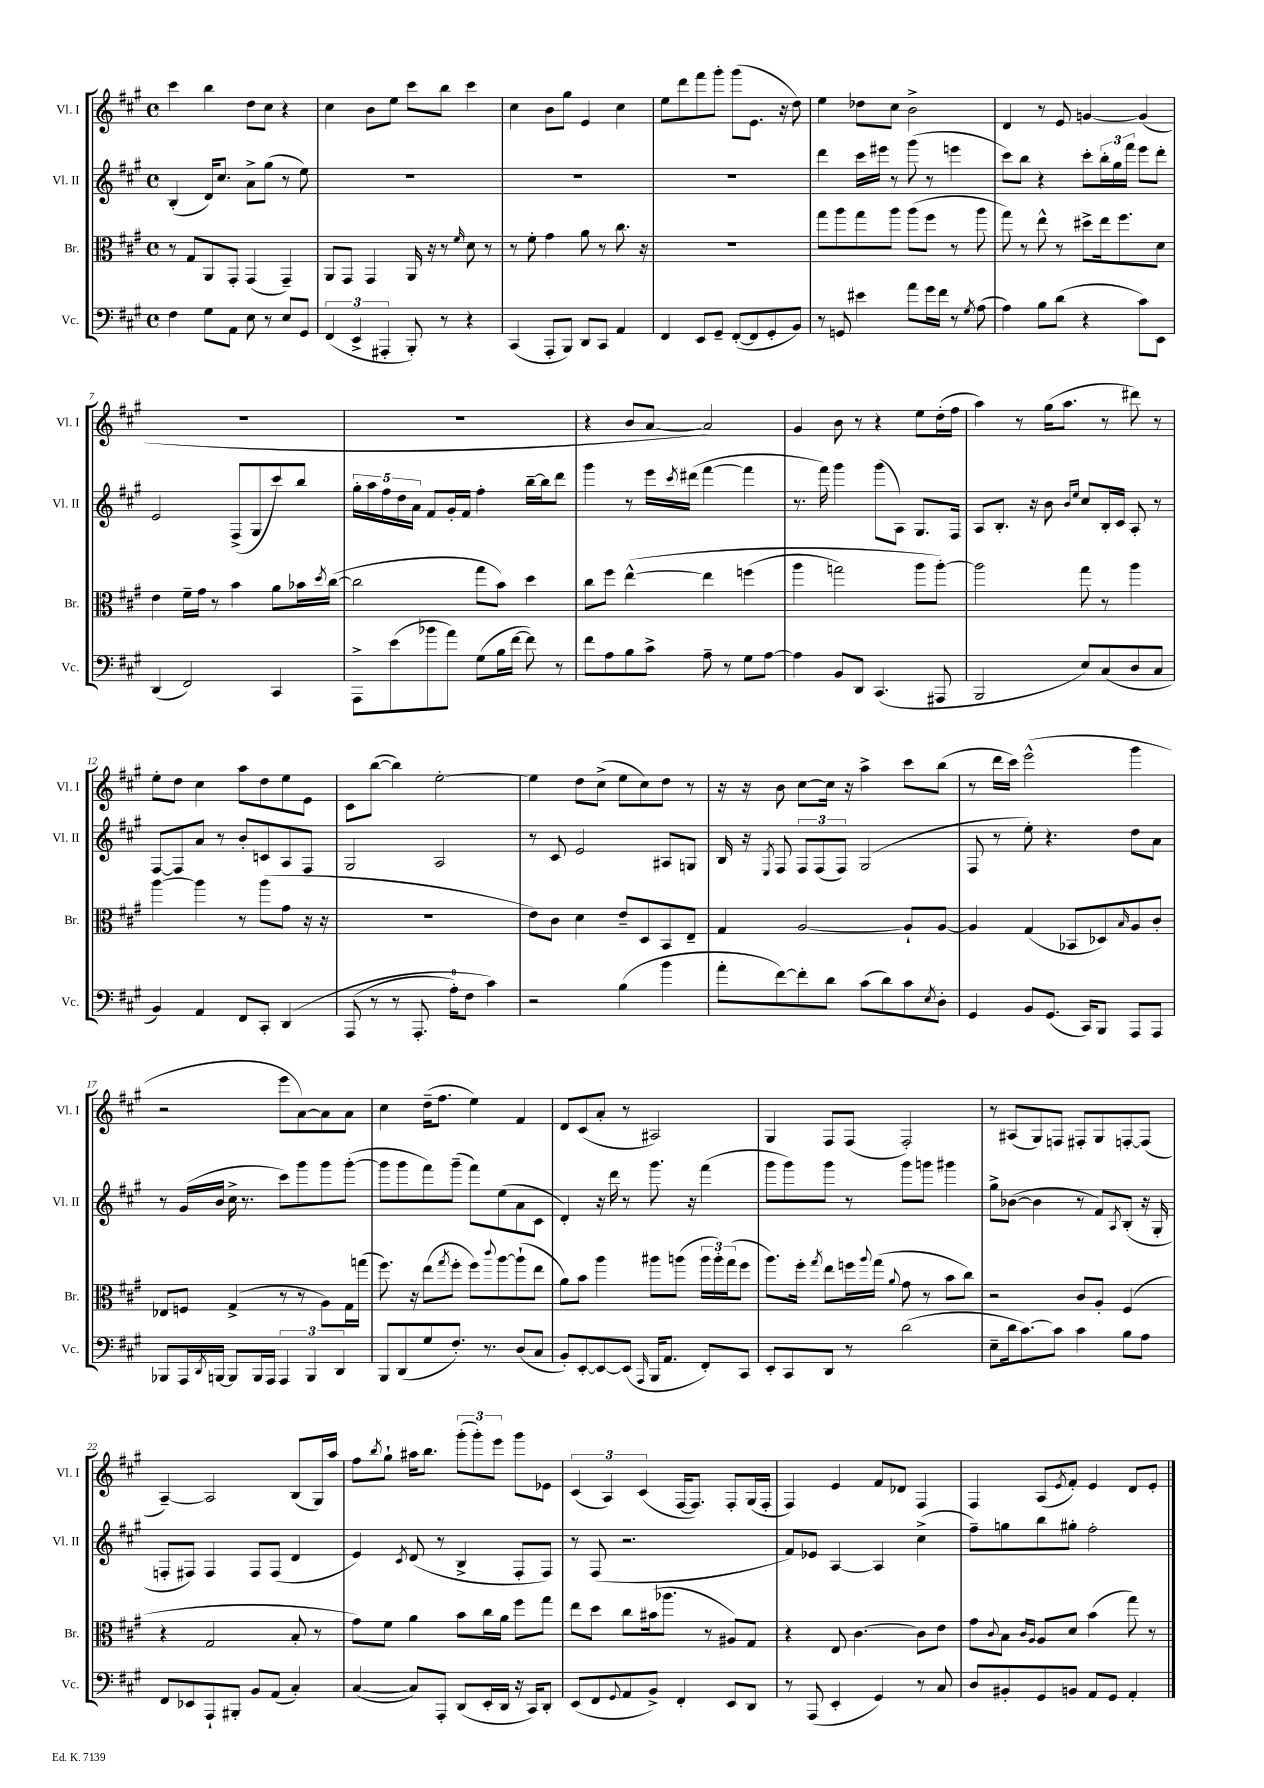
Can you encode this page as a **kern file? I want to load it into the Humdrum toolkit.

**kern	**kern	**kern	**kern
*staff4	*staff3	*staff2	*staff1
*clefF4	*clefC3	*clefG2	*clefG2
*k[f#c#g#]	*k[f#c#g#]	*k[f#c#g#]	*k[f#c#g#]
*M4/4	*M4/4	*M4/4	*M4/4
*met(c)	*met(c)	*met(c)	*met(c)
4F#	8r	(4B'	4ccc#
.	8G#	.	.
8G#	8AA	16d)	4bb
.	.	8.cc#	.
8AA	8GG#'	.	.
8E	(4GG#	8a^	8dd
8r	.	(8gg#	8cc#
8E	4GG#~)	8r	4r
8GG#	.	8ee)	.
=	=	=	=
(6FF#	8AA	1r	4cc#
.	8GG#	.	.
6EE^	.	.	.
.	4GG#	.	8b
6AAA#'	.	.	.
.	.	.	8ee
8BBB')	16AA	.	8ccc#
.	16r	.	.
8r	8r	.	8bb
.	16qqf#	.	.
4r	8d	.	4ccc#
.	8r	.	.
=	=	=	=
(4CC#	8r	1r	4cc#
.	8f#'	.	.
8AAA'	4g#	.	8b
8BBB)	.	.	8gg#
8DD	8a	.	4e
8CC#	8r	.	.
4AA	8.cc#	.	4cc#
.	16r	.	.
=	=	=	=
4FF#	1r	1r	8ee
.	.	.	8ddd
8EE	.	.	8fff#
8GG#~	.	.	8ggg#'
([8FF#'	.	.	(8ggg#
8FF#]	.	.	8.e
8GG#'	.	.	.
.	.	.	16r
8BB)	.	.	8dd)
=	=	=	=
8r	8gg#	4ddd	4ee
8GG	8aa	.	.
4e#	8gg#	16ccc#	8dd-
.	.	16eee#	.
.	8aa	8r	8cc#
8a	(8aa	(8ggg#	2b^
16g#	8ff#	8r	.
16f#	.	.	.
8r	8r	4eee	.
8qG#	.	.	.
(8A	8aa	.	.
=	=	=	=
4A)	8gg#)	8ccc#)	4d
.	8r	8bb	.
8B	8ee^^	4r	8r
(8d	8r	.	8e
4r	8dd#^	8ccc#'	[4g
.	16ee	24bb'	.
.	.	24gg#	.
.	8.ff#	.	.
.	.	24fff#	.
8c#)	.	8eee	(4g]
8EE	8d	8ddd'	.
=	=	=	=
(4DD	4e	2e	1r
2FF#)	16f#~	.	.
.	16g#	.	.
.	8r	.	.
.	4b	(8F#^	.
.	.	8G#	.
4CC#	8a	8ccc#)	.
.	16b-	8bb	.
.	8qdd	.	.
.	([16cc#	.	.
=	=	=	=
8AAA^	2cc#]	20gg#'	1r
.	.	20aa	.
.	.	20ff#	.
(8e	.	.	.
.	.	20dd	.
.	.	20a	.
8b-	.	8f#	.
8a)	.	16g#'	.
.	.	16f#	.
(8G#	8gg#	4ff#'	.
16B	8b)	.	.
[16f#	.	.	.
8f#])	4dd	[16bb~	.
.	.	16bb]	.
8r	.	8ddd	.
=	=	=	=
8f#	8cc#	4ggg#	4r
8A	8ff#	.	.
8B	&([4ee^^	8r	8b
8c#^	.	16eee	[8a
.	.	8qccc#	.
.	.	(16ddd#	.
8A~	4ee]	[4fff#	2a])
8r	.	.	.
8G#	(4ff	4fff#]	.
[8A	.	.	.
=	=	=	=
4A]	4aa	8.r	4g#
.	.	16fff#)	.
8BB	2gg)	4ggg#	8b
8DD	.	.	8r
(4.CC#	.	(8ggg#	4r
.	.	8A)	.
.	8aa	8.G#	8ee
8AAA#	[8aa'&)	.	(16dd'
.	.	16F#	16ff#
=	=	=	=
2BBB	2aa]	8A	4aa)
.	.	8.B'	.
.	.	.	8r
.	.	16r	.
.	.	8b	(16gg#
.	.	.	8.aa
.	.	16qqb	.
.	.	16qqee	.
8E)	8gg#	8cc#	.
(8C#	8r	16B'	8r
.	.	16c#	.
8D	4aa	8A'	8ddd#)
8C#	.	8r	8r
=	=	=	=
4BB)	[4aa	[8F#	8ee'
.	.	8F#]	8dd
4AA	4aa]	8a	4cc#
.	.	8r	.
8FF#	8r	8b'	8aa
8CC#'	(8aa	8c	8dd
&(4DD	8g#	8A	8ee
.	16r	8F#	8e
.	16r	.	.
=	=	=	=
(8AAA	1r	2G#	8c#
8r	.	.	([8bb
8r	.	.	4bb])
8.AAA'	.	.	.
.	.	2A	[2ee'
16A')	.	.	.
8F#	.	.	.
4c#&)	.	.	.
=	=	=	=
2r	8e)	8r	4ee]
.	8c#	8c#	.
.	4d	2e	8dd
.	.	.	(8cc#^
(4B	8e~	.	8ee
.	8D	.	8cc#)
4b	8BB	8A#	8dd
.	8E~	8G	8r
=	=	=	=
8a'	4G#	16B	16r
.	.	16r	16r
.	.	8qE	.
[8f#)	.	8F#	8b
8f#']	[2A	12F#	[8cc#
.	.	(12F#	.
8d	.	.	16cc#]
.	.	12F#)	.
.	.	.	16r
(8c#	.	(2G#	4aa^
8d)	.	.	.
8c#	8A`]	.	8ccc#
8qE	.	.	.
8D'	[8A	.	(8bb
=	=	=	=
4GG#	4A]	8F#	8r
.	.	8r	16ddd
.	.	.	16ccc#)
8BB	(4G#	8ee')	(2eee^^
(8.GG#	.	4.r	.
.	8BB-	.	.
16CC#)	.	.	.
8BBB	8D-)	.	.
.	16qqB	.	.
8AAA	8A	8dd	4ggg#
8AAA	8c#'	8a	.
=	=	=	=
8BBB-	8E-	8r	2r
16AAA	8F	(16g#	.
8qDD	.	.	.
[16BBB	.	16b	.
8BBB]	(4G#^	16cc#^	.
.	.	8.r	.
16BBB	.	.	.
16AAA	.	.	.
6AAA	8r	8ccc#)	8eee
.	8r	8ggg#	[8a)
6BBB	.	.	.
.	8A)	8ggg#	8a]
6DD	.	.	.
.	16G#	([8ggg#'	8a
.	(16gg	.	.
=	=	=	=
8BBB	8.ff#)	8ggg#]	4cc#
(8DD	.	8ggg#	.
.	16r	.	.
8G#	(8ee	8fff#)	(16dd~
.	.	.	8.ff#
.	8qgg#	.	.
8.F#')	8ff#'	(8ggg#~	.
.	8ff#)	8fff#)	4ee)
8.r	.	.	.
.	8qqccc#	.	.
.	[8aa	(8ee	.
(8D	(8aa`]	8a	4f#
8C#	8ee	8c#	.
=	=	=	=
8BB')	8a)	4d')	8d
[8EE'	8b	.	(8c#
8EE_	4aa	16r	8a'
.	.	16ddd	.
(8EE]	.	8r	8r
16qqAAA	.	.	.
16BBB	8aa#	8.ggg#	2A#)
8.AA	.	.	.
.	(8aa	.	.
.	.	16r	.
8FF#')	24aa	(4fff#	.
.	24aa')	.	.
.	(24gg#	.	.
8CC#	8ff#	.	.
=	=	=	=
8EE'	8.aa)	8ggg#	4G#
8CC#	.	8ggg#)	.
.	16ff#'	.	.
.	8qgg#	.	.
8DD	8ee	8ggg#	8F#
8r	16ff	8r	(8F#
.	8qqaa	.	.
.	(16gg#	.	.
.	8qqa	.	.
(2d	8g#	8ggg#	2F#')
.	8r	8ggg	.
.	8b	4ggg#	.
.	8cc#)	.	.
=	=	=	=
8E~	2r	8gg#^	8r
16d	.	([8b-	(8A#
[8.c#)	.	.	.
.	.	4b-]	8G#)
8c#]	.	.	8F
4c#	8c#	8r	8F#'
.	8A'	8f#)	8G#
.	.	8qA	.
8B	(4F#	(8B'	[8F'
8A	.	16r	(8F]
.	.	16G#'	.
=	=	=	=
8FF#	4r	8F'	[4A~)
8EE-	.	8F#)	.
8AAA`	2G#	4F#	2A]
8BBB#'	.	.	.
8BB	.	8F#	.
(8AA	.	(8F#	.
4C#')	8B'	4d	(8B
.	8r	.	16G#)
.	.	.	16aa
=	=	=	=
([4C#	8g#)	4e)	8ff#
.	.	.	8qbb
.	8f#	.	8gg#`
.	.	8qc#	.
8C#])	4a	(8d	16aa#
.	.	.	8.bb
8AAA'	.	8r	.
(8DD	8b	4B^	(12ggg#'
.	.	.	12ggg#')
16EE'	16cc#	.	.
.	.	.	12eee
16DD	16a	.	.
16r	8ff#	8F#'	8ggg#
16CC#)	.	.	.
8DD'	8gg#	8F#)	8e-
=	=	=	=
(8EE	8ee	8r	(6c#
8FF#	8dd	(8F#	.
.	.	.	6A)
8qqGG#	.	.	.
8AA	8cc#	2.r	.
.	.	.	(6c#
8BB^)	(16b#	.	.
.	8.aa-	.	.
4FF#'	.	.	[16F#
.	.	.	8.F#])
.	8r	.	.
8EE	8A#)	.	8F#'
8DD	8G#	.	(16G#
.	.	.	16F#'
=	=	=	=
8r	4r	8f#)	4F#)
(8AAA	.	8e-	.
4EE'	8E	[4A	4e
.	[4.c#	.	.
4GG#)	.	4A]	8f#
.	.	.	8d-
8r	8c#]	(4cc#^	4F#
8C#	8e	.	.
=	=	=	=
8D	8g#	8ff#~)	4F#
.	8qqc#	.	.
8BB#'	8B	8gg	.
.	16qqc#	.	.
.	16qqA	.	.
8GG#	8A	8bb	(8A
.	.	.	8qe
8BB	8d	8gg#'	8f#')
8AA	(4b	2ff#'	4e
8GG#	.	.	.
4AA'	8gg#)	.	8d
.	8r	.	8e'
==	==	==	==
*-	*-	*-	*-
